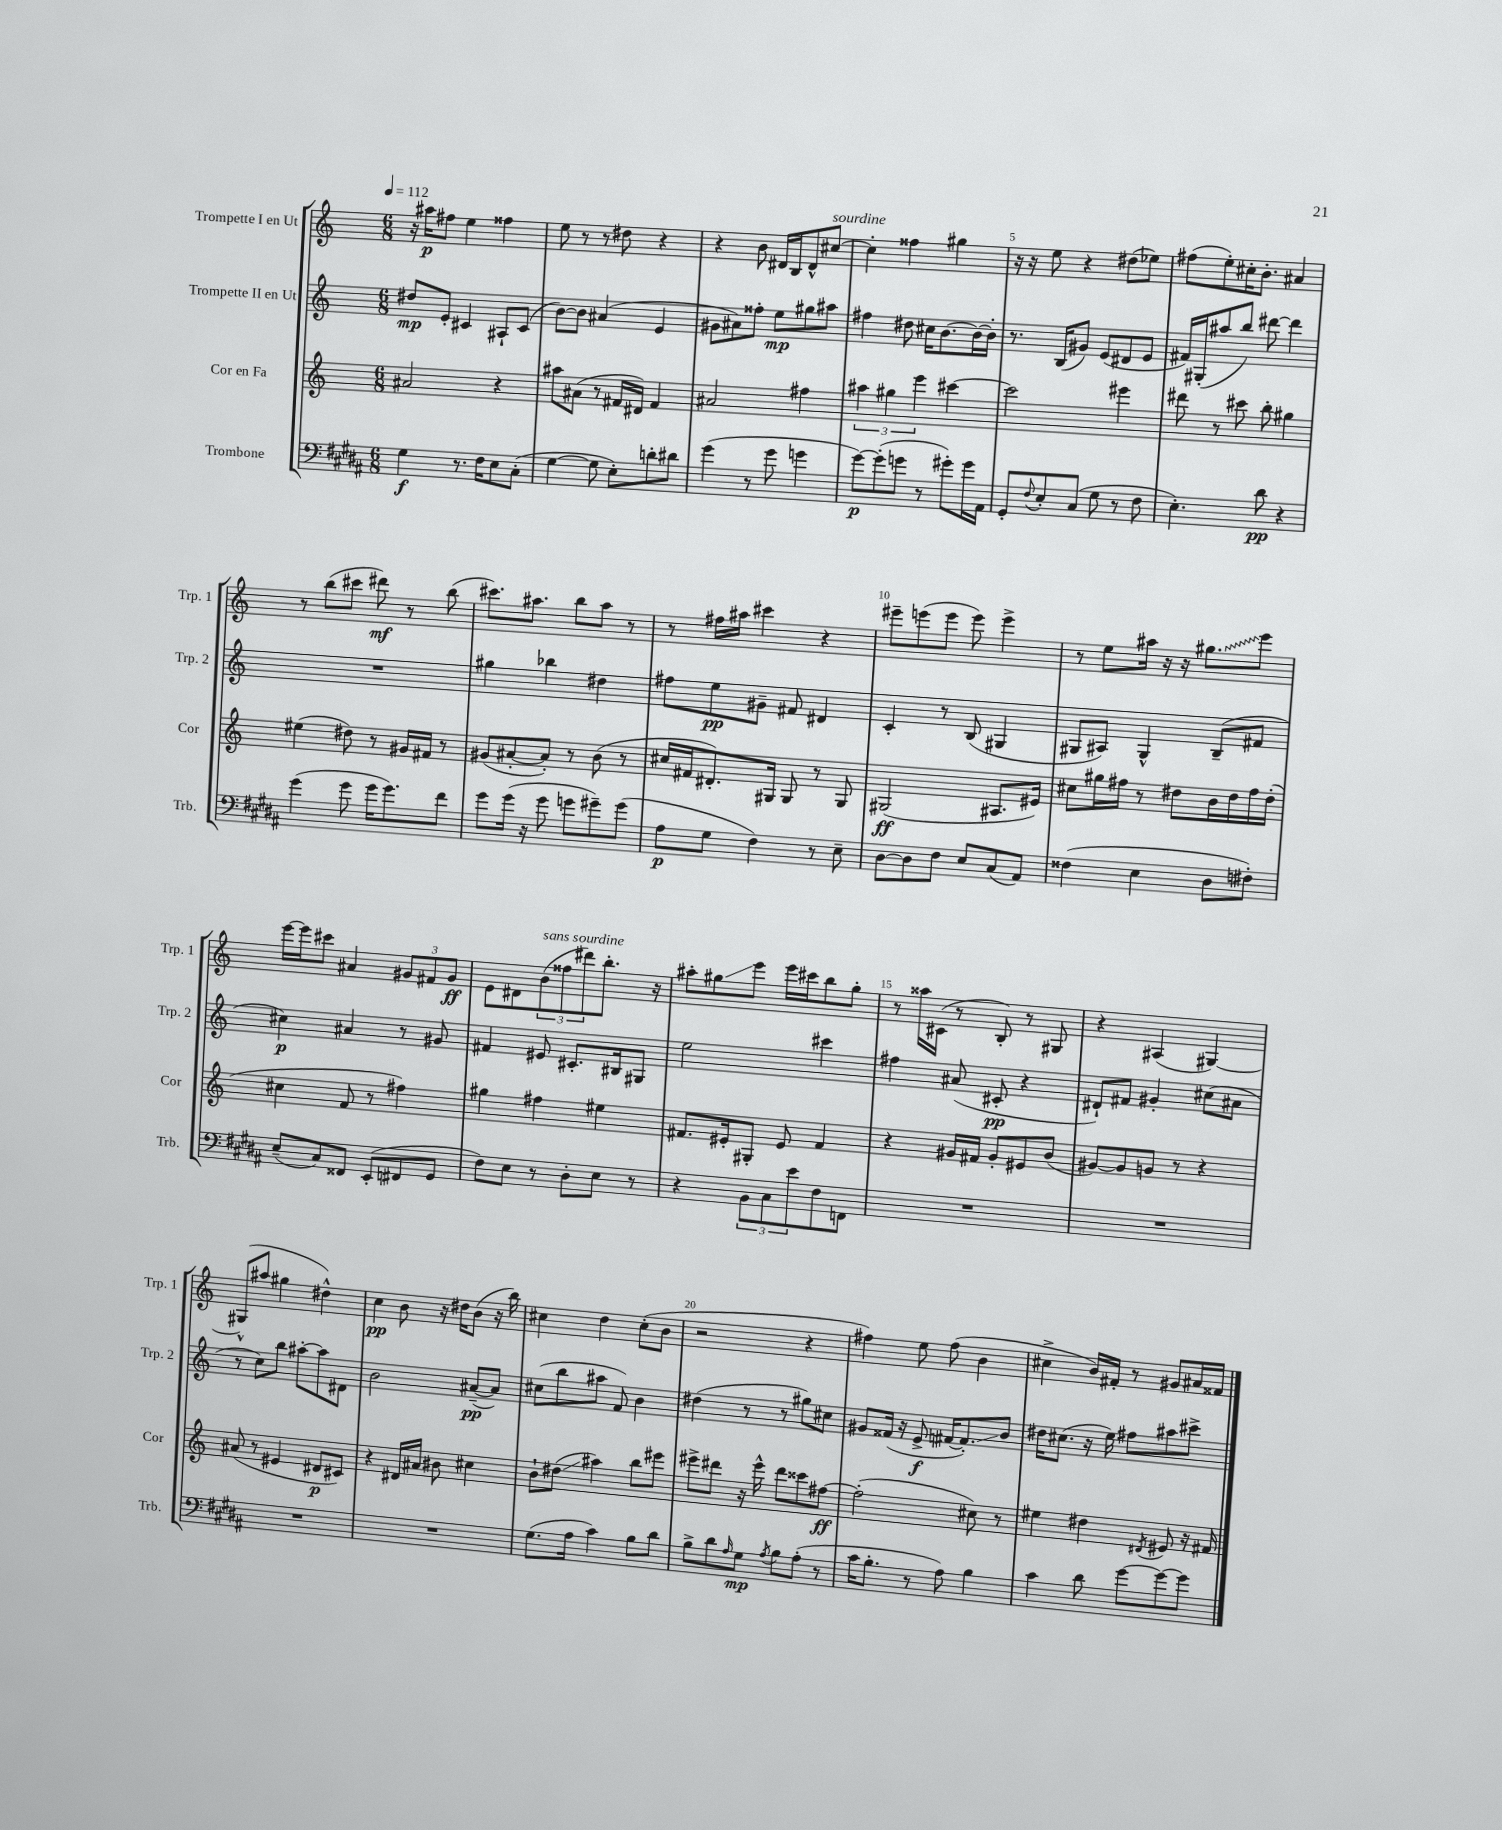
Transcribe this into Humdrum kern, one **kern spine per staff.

**kern	**kern	**kern	**kern
*staff4	*staff3	*staff2	*staff1
*clefF4	*clefG2	*clefG2	*clefG2
*k[f#c#g#d#a#]	*k[]	*k[]	*k[]
*M6/8	*M6/8	*M6/8	*M6/8
*MM112	*MM112	*MM112	*MM112
4G#	2a#	8dd#	16r
.	.	.	16aa#
.	.	8e'	8ff#
8.r	.	4c#	4ee
16F#	.	.	.
8E	4r	8A#`	4ff##
(8C#'	.	(8c#	.
=	=	=	=
[4G#	8aa#	[8b)	8ee
.	(8a#	8b]	8r
8G#]	8r	(4a#	8r
8E')	16f#	.	8dd#
.	16d#)	.	.
8d'	4f#	4e	4r
8d#	.	.	.
=	=	=	=
(4g#	2a#	8g#	4r
.	.	8a#)	.
8r	.	8ff##'	8b
8g#	.	8ee	16d#
.	.	.	16B
4g	4ff#	8gg#	8d#^^
.	.	8aa#	[8cc#
=	=	=	=
[8g#)	6aa#	4ff#	4cc#']
(8g#']	.	.	.
.	6gg#	.	.
8g	.	8dd#	4ff##
.	6eee	.	.
8r	.	16cc#	.
.	.	[8.b	.
8g#')	[4ccc#	.	4gg#
16g#	.	16b_	.
16AA#	.	16b']	.
=	=	=	=
8GG#'	2ccc#]	8.r	16r
.	.	.	16r
8qqF#	.	.	.
8E'	.	.	8ee
.	.	(16B	.
(8C#	.	8g#)	4r
8G#	.	(8e	.
8r	4eee#	8d#	(8dd#
8F#	.	8e	8ee-)
=	=	=	=
4.E')	8ddd#	16f#)	(8ff#
.	.	(16G#'	.
.	8r	8aa#	8ee')
.	8ccc#	8bb)	16cc#'
.	.	.	8.b'
8d#	8bb'	[8ddd#	.
4r	4gg#	4ddd#]	4a#
=	=	=	=
(4g#	(4ee#	2.r	8r
.	.	.	(8bb
8g#	8dd#)	.	8ccc#
16g#	8r	.	8ddd#)
8.g#)	.	.	.
.	16g#	.	8r
.	16f#	.	.
8f#	8r	.	(8bb
=	=	=	=
8g#	(8g#	4gg#	8.ccc#)
(16g#	[8a#'	.	.
16r	.	.	8.aa#
8g#	8a#'])	4bb-	.
8g	8r	.	8bb
8g#~)	(8b	4dd#	8aa#
(8g#	8r	.	8r
=	=	=	=
8A#	16cc#	8ff#	8r
.	16f#	.	.
8G#	8.d#')	8ee	16ff#
.	.	.	16aa#
4F#)	.	8g#~	4ccc#
.	16G#	.	.
.	8G#	8f#	.
8r	8r	4d#	4r
8E~	8G#	.	.
=	=	=	=
[8D#	(2G#	4c'	8eee#~
8D#]	.	.	(8eee
8F#	.	8r	8eee
8E	.	(8B	8eee)
(8C#	8.A#	4G#	4eee^
8AA#)	.	.	.
.	16e#)	.	.
=	=	=	=
(4F##	8cc#	8G#	8r
.	16gg#	8A#)	8ee
.	16ff#	.	.
4E	8r	4G#^^	16aa#
.	.	.	16r
.	8dd#	.	16r
.	.	.	8.gg#
8D#	16b	(8B~	.
.	16dd#	.	.
8F#')	16ff#	8f#	8eee
.	(16dd#'	.	.
=	=	=	=
(8E~	4cc#	4cc#)	[16eee
.	.	.	16eee]
8C#)	.	.	8ccc#
8FF##	8f	4a#	4a#
(8EE'	8r	.	.
8FF#	4ff#)	8r	12g#
.	.	.	12f#
8GG#	.	8g#	.
.	.	.	12g#
=	=	=	=
8F#)	4gg#	4f#	8e
8E	.	.	8d#
8r	4ff#	8e#	(12b
.	.	.	12ff##
8D#'	.	8.c#'	.
.	.	.	12ddd#)
8E	4ee#	.	8.bb'
.	.	16B#	.
8r	.	8G#	.
.	.	.	16r
=	=	=	=
4r	8.f#	2ee	8aa#'
.	.	.	8gg#
.	16e#'	.	.
12BB	8G#'	.	8eee
12C#	.	.	.
.	8e#	.	16eee
12e	.	.	.
.	.	.	16ccc#
8F#	4f#	4ccc#	8bb
8FF	.	.	8gg#'
=	=	=	=
2.r	4r	4ff#	8r
.	.	.	16aa##
.	.	.	(16c#
.	16g#	(8a#	8r
.	16f#	.	.
.	8g#'	8c#'	8B')
.	8e#	4r	8r
.	(8b	.	8G#
=	=	=	=
2.r	[8g#)	8d#`)	4r
.	8g#]	8f#	.
.	8g	4g#'	(4A#
.	8r	.	.
.	4r	(8cc#	[4G#)
.	.	8a#	.
=	=	=	=
2.r	(8a#	8r	(8G#^^]
.	8r	8cc)	8aa#
.	4e#	8bb	4gg#
.	.	[8aa#'	.
.	8d#	8aa#]	4dd#^^)
.	8c#)	8d#	.
=	=	=	=
2.r	4r	2b	4cc
.	16d#	.	8b
.	16a#	.	.
.	8b#	.	16r
.	.	.	16dd#
.	4cc#	([8a#~	(8b
.	.	8a#])	16r
.	.	.	16bb)
=	=	=	=
(8.G#	8b`	(8cc#	4cc#
.	(8dd#	8bb	.
16A#	.	.	.
4c#)	4aa#)	8aa#	4dd
.	.	8f)	.
8B	8bb	4b	(8cc#'
8d#	8eee#	.	8b
=	=	=	=
8B^	8eee#^	(4dd#	2r
8d#	8ddd#	.	.
16qqA#	.	.	.
8G#	16r	8r	.
.	16eee#^^	.	.
8qA#	.	.	.
8B	8ddd#	8r	.
(8A#'	8ccc##	8gg#)	4r
8r	[8ff#	8cc#	.
=	=	=	=
16c#	(2ff#']	8g#	4ff#)
8.B'	.	.	.
.	.	(16f##	.
.	.	16r	.
8r	.	8e^	8ee
8A#)	.	[16f#	(8ff#
.	.	8.f#'])	.
4B	8cc#)	.	4b
.	8r	8b	.
=	=	=	=
4c#	4ee#	16dd#	4cc#^
.	.	(8.cc#	.
8d#	4dd#	16r	16b)
.	.	16ee)	16f#'
[8g#	.	8ff#	8r
.	8qd#	.	.
8g#_	8e#	8aa#	8g#
8g#]	16r	8ccc#^	16a#
.	16f#	.	16f##
==	==	==	==
*-	*-	*-	*-
